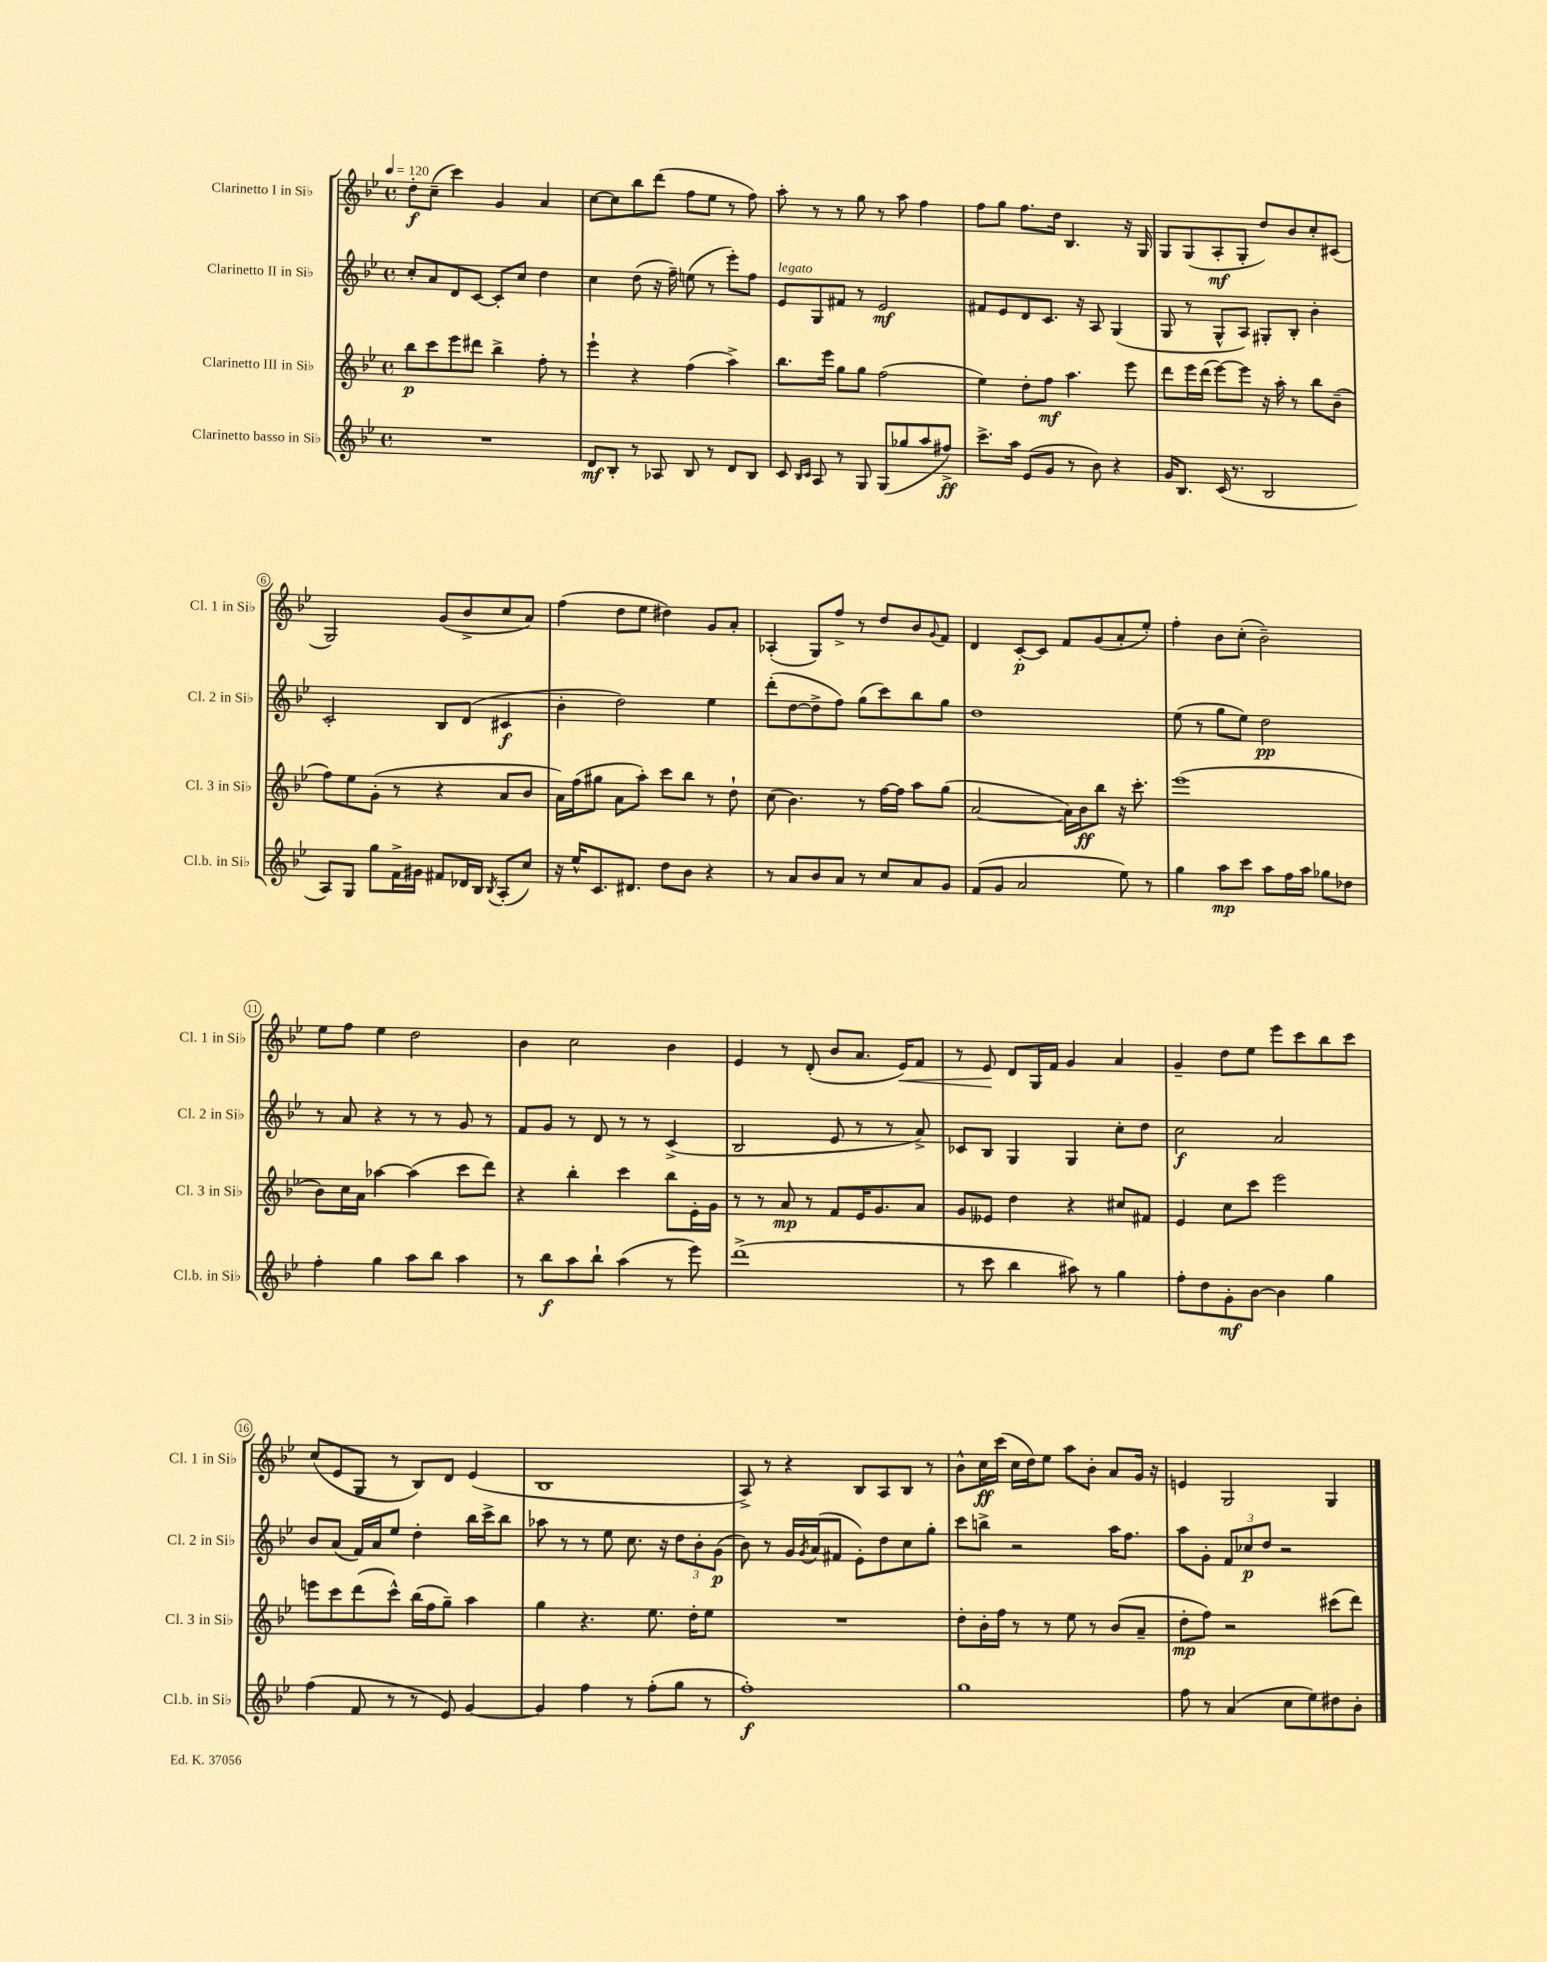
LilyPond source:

<<
\new StaffGroup <<
\new Staff = "s0" \with { instrumentName = "Clarinetto I in Sib" shortInstrumentName = "Cl. 1 in Sib" } {
    \clef treble \key bes \major \defaultTimeSignature \time 4/4 \tempo 4 = 120
    d''8-.\f c''8--( c'''4) g'4 a'4 |
    c''8~ c''8 bes''8 d'''8( f''8 ees''8 r8 f''8) |
    a''8-. r8 r8 g''8 r8 a''8 f''4 |
    f''8 g''8 f''8. d''16 bes4. r16 g16 |
    g8 g8( a8-.\mf g8-. d''8) bes'8 c''8-. cis'8( |
    g2) g'8( bes'8-> c''8 a'8) |
    f''4( d''8 ees''8 dis''4) g'8 a'8-. |
    aes4-.( g8) f''8-> r8 d''8 bes'8 \appoggiatura { g'8 } f'8 |
    d'4 c'8~-.\p c'8 f'8 g'8( a'8-. ees''8-.) |
    f''4-. bes'8 c''8-.( bes'2--) |
    ees''8 f''8 ees''4 d''2 |
    bes'4 c''2 bes'4 |
    ees'4 r8 d'8-.( bes'8 a'8. ees'16\<) f'8 |
    r8 ees'8\! d'8 g16 f'16 g'4 a'4 |
    g'4-- d''8 ees''8 ees'''8 c'''8 bes''8 c'''8 |
    c''8( ees'8 g8 r8 bes8) d'8 ees'4( |
    bes1 |
    a8->) r8 r4 bes8 a8 bes8 r8 |
    bes'8-^ c''16\ff c'''16( c''16 d''16) ees''8 a''8 bes'8-. a'8 g'16 r16 |
    e'4 g2 g4 \bar "|." |
}
\new Staff = "s1" \with { instrumentName = "Clarinetto II in Sib" shortInstrumentName = "Cl. 2 in Sib" } {
    \clef treble \key bes \major \defaultTimeSignature \time 4/4
    c''8-. a'8 d'8 c'8~ c'8-. c''8 d''4 |
    c''4 d''8( r16 f''16--) e''8( r8 ees'''8-.) f''8 |
    ees'8^\markup { \italic "legato" } g8 fis'8 r8 ees'2\mf |
    fis'8 ees'8 d'8 c'8. r16 a8 g4( |
    g8 r8 g8-^ a8) gis8-. bes8-. bes'4-. |
    c'2-. bes8 d'8( cis'4\f |
    bes'4-. d''2) ees''4 |
    d'''8-.( d''8~ d''8-> f''8) g''8( c'''8) bes''8 g''8 |
    d''1 |
    ees''8( r8 g''8 ees''8) d''2\pp |
    r8 a'8 r4 r8 r8 g'8 r8 |
    f'8 g'8 r8 d'8 r8 r8 c'4->( |
    bes2 ees'8 r8 r8 a'8->) |
    ces'8 bes8 g4 g4 c''8-. d''8 |
    c''2\f a'2 |
    bes'8 a'8( f'16) a'16 ees''8 d''4-. bes''16 c'''16-> bes''8 |
    aes''8 r8 r8 ees''8 c''8. r16 \tuplet 3/2 { d''8 bes'8-. g'8\p( } |
    bes'8) r8 g'16 \acciaccatura { g'8 } a'16( fis'8 ees'8-.) d''8 c''8 g''8-. |
    c'''8 b''8-> r2 a''16 f''8. |
    a''8 g'8-. \tuplet 3/2 { f'8 ces''8\p d''8 } r2 \bar "|." |
}
\new Staff = "s2" \with { instrumentName = "Clarinetto III in Sib" shortInstrumentName = "Cl. 3 in Sib" } {
    \clef treble \key bes \major \defaultTimeSignature \time 4/4
    bes''8\p c'''8 ees'''8 dis'''8 bes''4-> f''8-. r8 |
    ees'''4-! r4 f''4( a''4->) |
    bes''8. ees'''16 g''8 g''8 f''2( |
    ees''4) d''8-. f''8\mf a''4. ees'''8 |
    d'''8 ees'''16 d'''16( ees'''8~) ees'''8 r16 a''16-. r8 bes''8 bes'8--( |
    f''8) ees''8 g'8-.( r8 r4 a'8 bes'8 |
    a'16) f''16( gis''8 a'8 a''8-.) c'''8 bes''8 r8 d''8-! |
    c''8( bes'4.) r8 f''16~ f''16 a''8 g''8( |
    a'2~ a'16) bes'16\ff bes''8 r16 c'''8.-. |
    ees'''1( |
    bes'8) c''16 a'16 aes''4~ aes''4( c'''8 d'''8) |
    r4 bes''4-. c'''4 bes''8 ees'16-. g'16 |
    r8 r8 a'8\mp r8 f'8 ees'16 g'8. a'8 |
    g'8 eeses'8 d''4 r4 cis''8 fis'8 |
    ees'4 c''8 c'''8 ees'''2 |
    e'''8 c'''8 d'''8( c'''8-^) bes''16( f''16 g''8--) a''4 |
    g''4 r4. ees''8. d''16-. ees''8 |
    R1 |
    d''8-. bes'16-. f''16 r8 r8 ees''8 r8 bes'8( a'8-- |
    d''8-.\mp f''8) r2 cis'''8( d'''8) \bar "|." |
}
\new Staff = "s3" \with { instrumentName = "Clarinetto basso in Sib" shortInstrumentName = "Cl.b. in Sib" } {
    \clef treble \key bes \major \defaultTimeSignature \time 4/4
    R1 |
    d'8\mf bes8-. r8 aes8 bes8 r8 d'8 bes8 |
    c'8 \grace { bes16 c'16 } a8 r8 g8 g8( ges''8 a''8 fis''8->\ff) |
    c'''8.-> a''16 ees'8( g'8 r8 bes'8) r4 |
    g'16 bes8. c'16( r8. bes2 |
    a8) g8 g''8 f'16-> gis'16 fis'8 des'16 bes16 \acciaccatura { bes8 } a8-.( c''8) |
    r16 ees''16-^ c'8. dis'8. d''8 bes'8 r4 |
    r8 a'8 bes'8 a'8 r8 c''8 a'8 g'8 |
    f'8( g'8 a'2 ees''8) r8 |
    g''4 a''8\mp c'''8 a''8 f''16 a''16 ges''8 des''8 |
    f''4-. g''4 a''8 bes''8 a''4 |
    r8 bes''8\f a''8 bes''8-! a''4( r8 ees'''8) |
    d'''1->( |
    r8 c'''8 bes''4 ais''8) r8 g''4 |
    f''8-. d''8 g'8-.\mf bes'8~ bes'4 g''4 |
    f''4( f'8 r8 r8 ees'8) g'4~ |
    g'4 f''4 r8 f''8-.( g''8 r8 |
    f''1-.\f) |
    g''1 |
    f''8 r8 a'4( c''8 ees''8) dis''8 bes'8-. \bar "|." |
}
>>
>>
\layout { \context { \Score \override BarNumber.stencil = #(make-stencil-circler 0.1 0.3 ly:text-interface::print) } }
